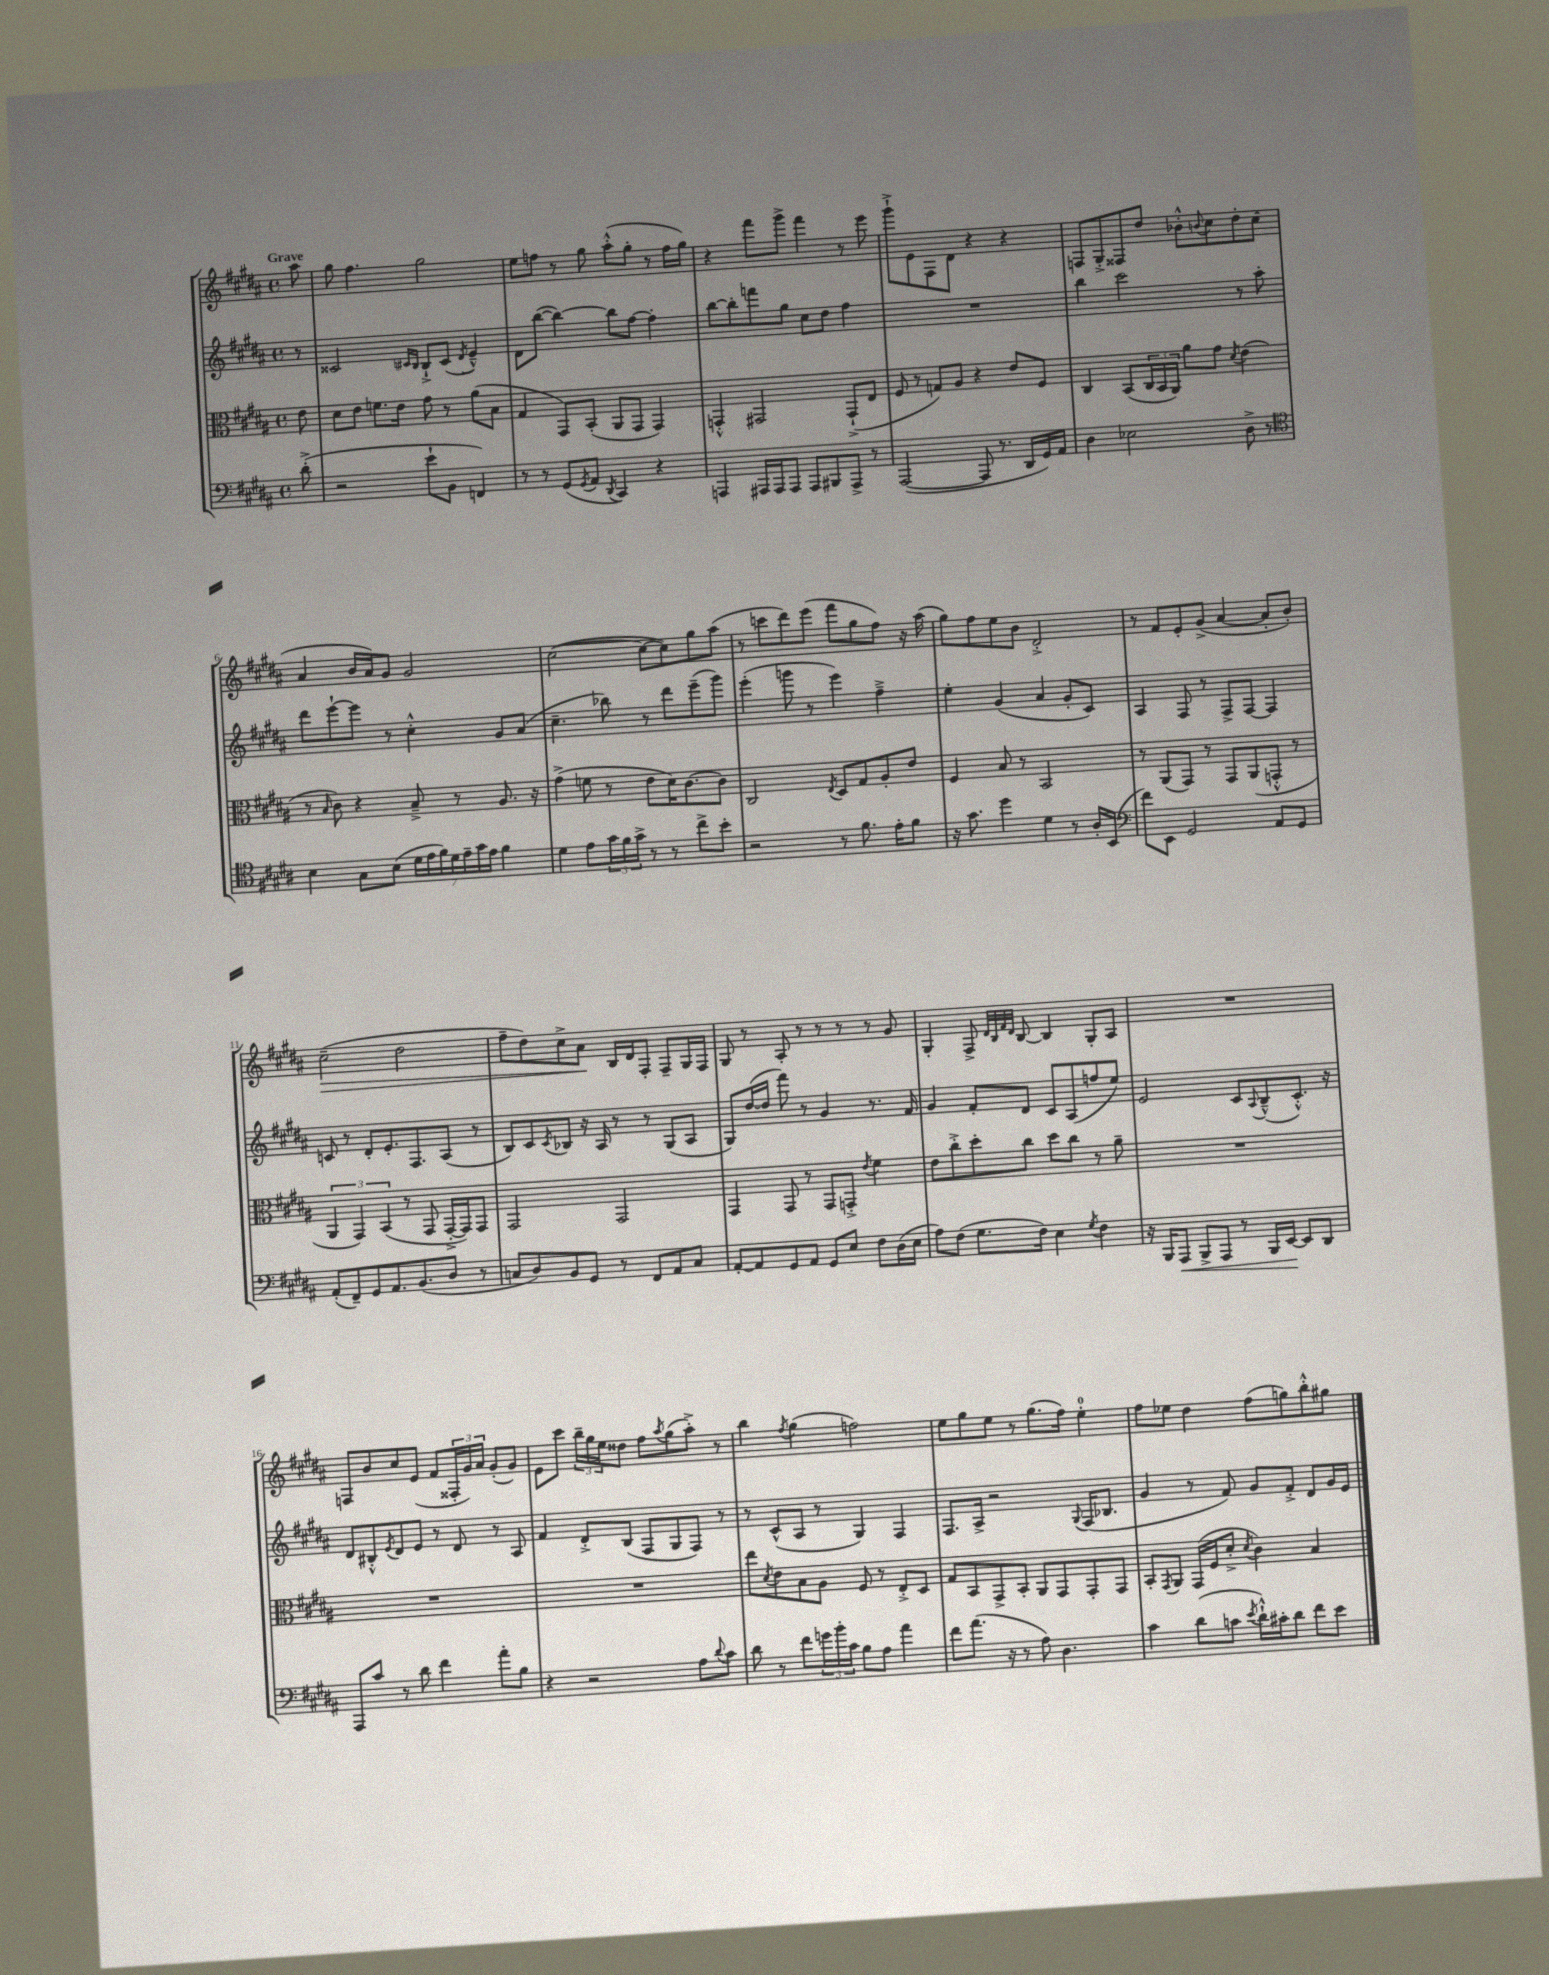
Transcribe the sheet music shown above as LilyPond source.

<<
\new StaffGroup <<
\new Staff = "s0" {
    \clef treble \key b \major \defaultTimeSignature \time 4/4 \partial 8 \tempo "Grave"
    ais''8 |
    gis''8 fis''4. gis''2 |
    e''8 f''8 r8 gis''8 ais''8-.-^( gis''8-. r8 f''16 gis''16) |
    r4 fis'''8 gis'''8-> fis'''4 r8 e'''8 |
    gis'''8-!-> e'8 fis8 dis'8 r4 r4 |
    f8 gis8-.-> fisis8 dis''8 bes'8-.-^ \appoggiatura { b'8 } cis''8 dis''8-. cis''8( |
    ais'4 b'16 ais'16) gis'8 gis'2 |
    cis''2~( cis''8~ cis''8) gis''8 ais''8( |
    r8 c'''8 dis'''8) e'''8( fis'''8 gis''8 fis''8) r16 ais''16( |
    gis''8) fis''8 e''8 b'8 dis'2-.-> |
    r8 fis'8 e'8-. gis'8->( ais'4~ ais'8-. b'8-.) |
    cis''2--\>( dis''2 |
    fis''8-- dis''8) cis''8-> ais'8\! b16 dis'16 fis8-. fis8-- gis16 fis16 |
    gis8 r8 ais8-. r8 r8 r8 r8 gis'8 |
    gis4-. fis8-> \grace { dis'32 b32 fis'32 dis'32 } b8~ b4 gis8-. ais8 |
    R1 |
    f8 b'8 cis''8 e'8( fis'8 \tuplet 3/2 { fisis16-. gis'16) ais'16 } gis'8-.( gis'8) |
    e'8 cis'''8 \tuplet 3/2 { b''16-- gis''16 e''16 } disis''8 fis''8 \acciaccatura { ais''8 } gis''8( ais''8-.->) r8 |
    b''4 \acciaccatura { fis''8 } gis''4( f''2) |
    e''8 gis''8 e''8 r8 gis''8.( fis''16) e''4-0-. |
    fis''8 ees''8 dis''4 fis''8( g''8) b''8-.-^ gis''8 \bar "|." |
}
\new Staff = "s1" {
    \clef treble \key b \major \defaultTimeSignature \time 4/4 \partial 8
    r8 |
    cisis'2 \grace { cis'16 b16 } b8-!-> cis'8( \acciaccatura { dis'8 } e'4---^) |
    dis'8 b''8~( b''4~) b''8 fis''8~ fis''4-. |
    b''8~ b''8-. f'''8 gis''8 cis''8 dis''8 fis''4 |
    R1 |
    b''4 cis'''2 r8 ais''8-. |
    dis'''8 e'''8~-! e'''8 r8 cis''4-.-^ gis'8 ais'8( |
    cis''4.-- bes''8) r8 dis'''8 e'''8--( gis'''8) |
    e'''4-.( g'''8 r8 e'''4) fis''4---> |
    e''4-. gis'4( ais'4 gis'8-. cis'8) |
    ais4 fis8 r8 fis8-> fis8~ fis4 |
    c'8 r8 dis'8-. e'8.-. fis8. ais8( r8 |
    b8) cis'8 \acciaccatura { cis'8 } bes8 r16 ais16 r8 r8 gis8( ais8 |
    gis8) dis''16~( dis''16 fis'''8) r8 gis'4 r8. fis'16 |
    gis'4 fis'8-. dis'8 cis'8 ais8( f''8 e''8) |
    e'2 cis'8 \appoggiatura { ais8 } b8---^( cis'8.-.-^) r16 |
    dis'8 bis8-.-^ \acciaccatura { e'8 } dis'8 e'8 r8 dis'8 r8 ais8 |
    fis'4 dis'8-.-> b8( fis8 gis8 fis8) r8 |
    r8 cis'8-^( ais8 r8 gis4) fis4 |
    fis8. ais16-> r2 \appoggiatura { gis8 } fis16( bes8. |
    gis'4 r8 fis'8) gis'8 fis'8-.-> dis'8 gis'16 e'16 \bar "|." |
}
\new Staff = "s2" {
    \clef alto \key b \major \defaultTimeSignature \time 4/4 \partial 8
    e'8 |
    dis'8 e'8 f'8. e'16 gis'8 r8 ais'8( b8 |
    gis4 gis,8) b,8-.( ais,8 gis,8 gis,4) |
    g,4-.-^ gis,2 gis,8-!->( e8 |
    fis8 r8 g8) ais8 r4 e'8 fis8 |
    cis4 b,8( \tuplet 3/2 { cis16 b,16 ais,16) } ais'8 gis'8 \acciaccatura { dis'8 } e'4( |
    r8 \grace { b16 } cis'8) r4 b8---> r8 ais8. r16 |
    gis'4->( f'8 r8 e'8 dis'16) cis'8.~ cis'8 |
    cis2 \acciaccatura { e8 } dis8 gis8 ais8-. e'8 |
    fis4 b8 r8 b,2 |
    r8 ais,8( gis,8) r8 gis,8 ais,8( g,8-.-^ r8 |
    \tuplet 3/2 { ais,4 gis,4) b,4( } r8 gis,8 gis,16~-.-> gis,16) gis,8 |
    gis,2 gis,2 |
    gis,4 gis,8 r8 gis,8 g,8-.-> \acciaccatura { e'8 } fis'4 |
    e'8 cis''8-.-> dis''8-. cis''8 dis''8 cis''8 r8 ais'8-- |
    R1 |
    R1 |
    R1 |
    e''8 \acciaccatura { dis'8 } e'8 b8 ais8 fis8 r8 e8-.-> dis8 |
    gis8 b,8 gis,8-> b,8-. ais,8 gis,8 gis,8-. gis,8 |
    b,8-. \acciaccatura { gis,8 } ais,8 gis,16( fis16 dis'8-.-> \acciaccatura { dis'8 } cis'4) b4 \bar "|." |
}
\new Staff = "s3" {
    \clef bass \key b \major \defaultTimeSignature \time 4/4 \partial 8
    dis'8-.->( |
    r2 e'8-! b,8 f,4) |
    r8 r8 gis,8( \acciaccatura { gis,8 } ais,8 \acciaccatura { dis,8 } cis,4) r4 |
    a,,4 ais,,16 ais,,16 ais,,8 ais,,8 bis,,8 ais,,8-> r8 |
    ais,,2~( ais,,8 r8. dis,16 gis,16) ais,16 |
    dis4 ees2 dis8-> r8 |
    \clef tenor b4 gis8 b8( \tuplet 7/4 { dis'16 e'16 fis'16) dis'16 e'16-- gis'16 e'16 } fis'4 |
    dis'4 e'8 \tuplet 3/2 { gis'16 fis'16 gis'16-> } r8 r8 cis''8-> b'8-. |
    r2 r8 fis'8. e'16-. fis'8 |
    r16 gis'8. dis''4 dis'4 r8 ais16-. b,16( |
    \clef bass fis'8) e,8 gis,2 ais,8 gis,8 |
    ais,8-.( fis,8--) gis,8 ais,8. b,8.( dis8 r8 |
    c8 dis8) b,8 gis,8 r8 fis,8 ais,8 c8 |
    ais,8~-. ais,8 gis,8 ais,8 gis,8 e8 fis8 dis16( e16 |
    ais8) fis8( gis8. fis16) e4 \acciaccatura { gis8 } fis4 |
    r16 b,,16 ais,,8\< b,,8-> ais,,8 r8 b,,16 e,16~\! e,8 dis,8 |
    ais,,8 cis'8 r8 dis'8 fis'4 ais'8-. b8 |
    r4 r2 ais8 \appoggiatura { dis'8 } cis'8 |
    dis'8 r8 fis'8 \tuplet 3/2 { g'16 b'16-. cis'16 } b8 ais8 ais'4 |
    fis'8 ais'8.( r16 r8 ais8) dis4. |
    cis'4 dis'8( c'8 \acciaccatura { e'8 } dis'16-!-^) cis'16-. dis'8 fis'8 e'8 \bar "|." |
}
>>
>>
